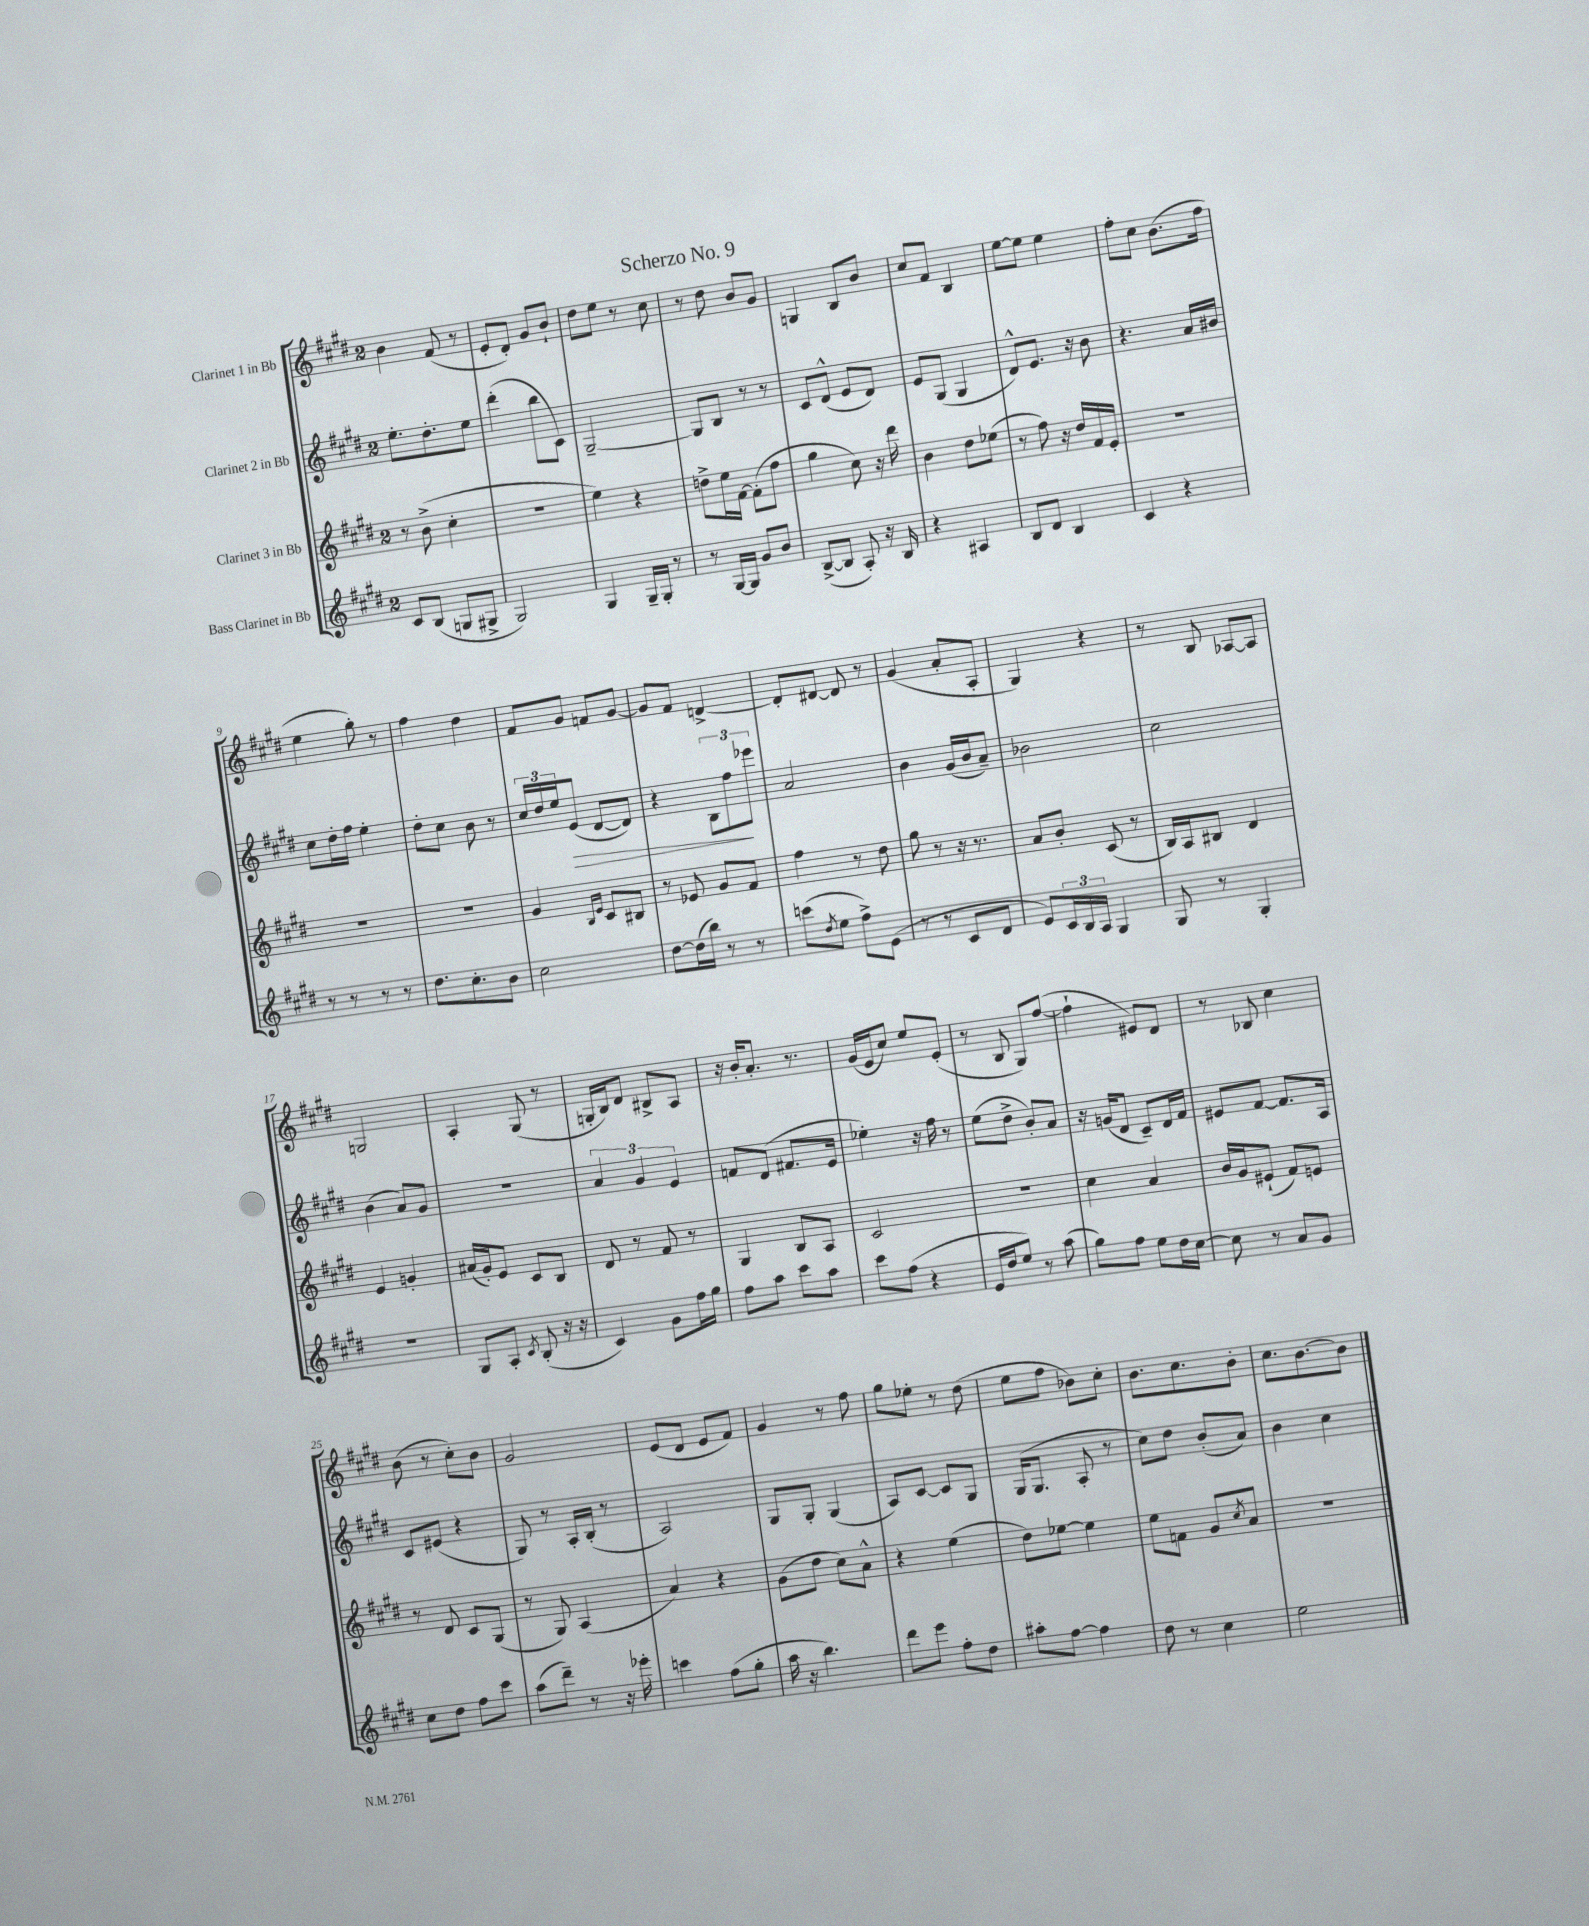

**kern	**kern	**kern	**dynam	**kern
*part4	*part3	*part2	*part2	*part1
*staff4	*staff3	*staff2	*staff2	*staff1
*I"Bass Clarinet in Bb	*I"Clarinet 3 in Bb	*I"Clarinet 2 in Bb	*	*I"Clarinet 1 in Bb
*clefG2	*clefG2	*clefG2	*	*clefG2
*k[f#c#g#d#]	*k[f#c#g#d#]	*k[f#c#g#d#]	*	*k[f#c#g#d#]
*M2/4	*M2/4	*M2/4	*	*M2/4
=1	=1	=1	=1	=1
8c#/L	8r	8.ee'\L	.	4b\
(8B/J	(8b^\	.	.	.
.	.	8.dd#'\	.	.
8Gn/L	4cc#'\	.	.	(8f#/
8G#X^/J	.	8ee\J	.	8r
=2	=2	=2	=2	=2
2G#/)	2r	(4ddd#'\	.	8e'/L
.	.	.	.	8d#'/J)
.	.	8bb\L	.	8g#/L
.	.	8c#\J)	.	8b`/J
=3	=3	=3	=3	=3
4G#/	4ee\)	[2G#~/	.	8dd#\L
.	.	.	.	8ee\J
16G#~/LL	4r	.	.	8r
16G#'/JJ	.	.	.	.
8r	.	.	.	8cc#\
=4	=4	=4	=4	=4
8r	8ddn^\L	8G#/L]	.	8r
[16G#/LL	16ee\L	8B/J	.	8dd#\
16G#/JJ]	[16f#\JJ	.	.	.
8g#/L	(8f#'\L]	8r	.	8b/L
8b/J	8ff#\J	8r	.	8g#/J
=5	=5	=5	=5	=5
([8B^/L	4gg#\	8c#/L	.	4Gn/
8B/J]	.	(8d#^^/J	.	.
8A'/)	8cc#\)	8e/L	.	8B/L
16r	16r	8d#/J)	.	8b/J
16B/	16ddd#\	.	.	.
=6	=6	=6	=6	=6
4r	4b\	8e/L	.	8cc#/L
.	.	(8G#/J	.	8f#/J
4A#X/	8dd#\L	4G#/	.	4B/
.	(8ee-X\J	.	.	.
=7	=7	=7	=7	=7
8B/L	8r	8d#^^/L)	.	[8ee\L
8d#/J	8ff#\)	8.e/J	.	8ee\J]
4B/	16r	.	.	4ee\
.	16dd#/LL	16r	.	.
.	16f#/	8b\	.	.
.	16e'/JJ	.	.	.
=8	=8	=8	=8	=8
4c#/	2r	4.r	.	8ff#'\L
.	.	.	.	8cc#\J
4r	.	.	.	(8.b\L
.	.	16a/LL	.	.
.	.	16b#X/JJ	.	16ff#\Jk
!!LO:LB:g=z
=9	=9	=9	=9	=9
8r	2r	8cc#\L	.	4ee\
8r	.	16dd#'\L	.	.
.	.	16ff#\JJ	.	.
8r	.	4ee'\	.	8gg#'\)
8r	.	.	.	8r
=10	=10	=10	=10	=10
8.dd#\L	2r	8dd#'\L	.	4ff#\
.	.	8cc#\J	.	.
8.cc#'\	.	.	.	.
.	.	8b\	.	4dd#\
8b\J	.	8r	.	.
=11	=11	=11	=11	=11
2cc#\	4g#/	24cc#/LL	.	8f#/L
.	.	24dd#/	.	.
.	.	24ee/J	.	.
!	!	!	!LO:HP:b	!
.	.	(8e/J	>	8g#/J
.	16qqB/LL	.	.	.
.	16qqe/JJ	.	.	.
.	8c#/L	[8d#/L	.	8fn/L
.	8B#X/J	8d#/J])	.	[8g#/J
=12	=12	=12	=12	=12
[8dd#\L	8r	4r	.	8g#/L]
(16dd#\L]	8e-X/	.	.	8f#/J
16bb\JJ)	.	.	.	.
8r	8g#/L	12B\L	.	[4dn^/
.	.	12ff#\	.	.
8r	8f#/J	.	.	.
.	.	12eee-X\J	]	.
=13	=13	=13	=13	=13
(8cccn\L	4ff#\	2a/	.	8d'/L]
8qdd#/	.	.	.	.
8ee\J	.	.	.	[8d#X/J
8ff#^\L)	8r	.	.	8d#/]
(8e\J	8dd#\	.	.	8r
=14	=14	=14	=14	=14
8r	8gg#\	4b\	.	(4g#/
8r	8r	.	.	.
8c#/L	16r	(16g#/LL	.	8a'/L
.	8.r	16b/J	.	.
8d#/J	.	8a~/J)	.	8A'/J
=15	=15	=15	=15	=15
8e/L)	8a/L	2b-X\	.	4G#/)
24c#/L	8b'/J	.	.	.
24B/	.	.	.	.
24A/JJ	.	.	.	.
4G#/	(8c#/	.	.	4r
.	8r	.	.	.
=16	=16	=16	=16	=16
8G#/	16B/LL)	2cc#\	.	8r
.	16A/J	.	.	.
8r	8B#X/J	.	.	8B/
4G#'/	4d#/	.	.	[8A-X/L
.	.	.	.	8A-/J]
!!LO:LB:g=z
=17	=17	=17	=17	=17
2r	4e/	(4b\	.	2Gn/
.	4gn'/	8a/L)	.	.
.	.	8g#/J	.	.
=18	=18	=18	=18	=18
8G#/L	(16a#X/LL	2r	.	4A'/
.	16g#'/J)	.	.	.
8A'/J	8e/J	.	.	.
8qc#/	.	.	.	.
(8B'/	8c#/L	.	.	(8G#/
16r	8B/J	.	.	8r
16r	.	.	.	.
=19	=19	=19	=19	=19
4c#/)	8d#/	6a/	.	16Gn'/LL
.	.	.	.	16B/J)
.	8r	.	.	8d#/J
.	.	6g#/	.	.
8g#\L	8f#/	.	.	8B#X^/L
.	.	6e/	.	.
16ff#\L	8r	.	.	8A/J
16gg#\JJ	.	.	.	.
=20	=20	=20	=20	=20
8ff#\L	4G#/	8fn/L	.	16r
.	.	.	.	16b'/KL
8aa\J	.	(8d#/J	.	8.a'/J
8ccc#\L	8B/L	8.f#X/L	.	.
.	.	.	.	8.r
8aa\J	8A/J	.	.	.
.	.	16e/Jk	.	.
=21	=21	=21	=21	=21
8ccc#\L	2c#/	4ee-X'\)	.	(16g#/LL
.	.	.	.	16e/J
(8ff#\J	.	.	.	8cc#/J)
4r	.	16r	.	8ee/L
.	.	16ff#\	.	.
.	.	8r	.	(8e'/J
=22	=22	=22	=22	=22
16e/LL	2r	(8ee\L	.	8r
16dd#/J	.	.	.	.
8ee/J)	.	8dd#^\J	.	8B/
8r	.	8b'/L)	.	8G#/L)
(8aa\	.	8a/J	.	([8ff#/J
=23	=23	=23	=23	=23
8gg#\L)	4cc#\	16r	.	4ff#`\]
.	.	(16gn/KL	.	.
8ff#\J	.	8d#/J	.	.
8ee\L	4a/	8c#~/L)	.	8e#X/L)
16dd#\L	.	16d#/L	.	8d#/J
[16cc#\JJ	.	16f#/JJ	.	.
=24	=24	=24	=24	=24
8cc#\]	16b/LL	8e#X/L	.	8r
.	16g#/J	.	.	.
8r	(8e#X`/J	[8f#/J	.	8B-X/
8a/L	8f#/L)	8.f#/L]	.	4cc#\
8g#/J	8en/J	.	.	.
.	.	16A/Jk	.	.
!!LO:LB:g=z
=25	=25	=25	=25	=25
8cc#\L	8r	8c#/L	.	(8b\
8dd#\J	8d#/	(8e#X/J	.	8r
8ff#\L	8c#/L	4r	.	8cc#'\L)
8ccc#\J	(8G#/J	.	.	8b\J
=26	=26	=26	=26	=26
(8aa\L	8r	8G#/)	.	2g#/
8ddd#~\J)	8G#/)	8r	.	.
8r	(4A/	16A'/LL	.	.
.	.	(16B'/JJ	.	.
16r	.	8r	.	.
16eee-X'\	.	.	.	.
=27	=27	=27	=27	=27
4cccn\	4a/)	2A/)	.	(8e/L
.	.	.	.	8d#/J
(8ff#\L	4r	.	.	8e/L
8gg#'\J	.	.	.	8f#/J)
=28	=28	=28	=28	=28
16aa\	(8g#\L	8G#/L	.	4g#/
16r	.	.	.	.
4.bb\)	8dd#\J	8G#'/J	.	.
.	8cc#\L)	(4G#/	.	8r
.	8a^^\J	.	.	8ff#\
=29	=29	=29	=29	=29
8ddd#\L	4r	8A/L)	.	8gg#\L
8eee\J	.	[8c#/J	.	8ee-X'\J
8ff#'\L	(4ee\	8c#/L]	.	8r
8dd#\J	.	8G#/J	.	(8dd#\
=30	=30	=30	=30	=30
8aa#X'\L	8dd#\L)	(16G#/KL	.	8ee\L
.	.	8.G#/J	.	.
[8ff#\J	[8ee-X\J	.	.	8ff#\J
4ff#\]	4ee-\]	8A'/	.	8b-X\L)
.	.	8r	.	8cc#'\J
=31	=31	=31	=31	=31
8dd#\	8ee\L	8cc#\L)	.	8.b\L
8r	8fn\J	8dd#\J	.	.
.	.	.	.	8.cc#\
4cc#\	8g#/L	(8b'/L	.	.
.	8qcc#/	.	.	.
.	8a/J	8a/J)	.	8b'\J
=32	=32	=32	=32	=32
2ee\	2r	4b\	.	8.cc#\L
.	.	.	.	[8.b\
.	.	4cc#\	.	.
.	.	.	.	8b\J]
==	==	==	==	==
*-	*-	*-	*-	*-
